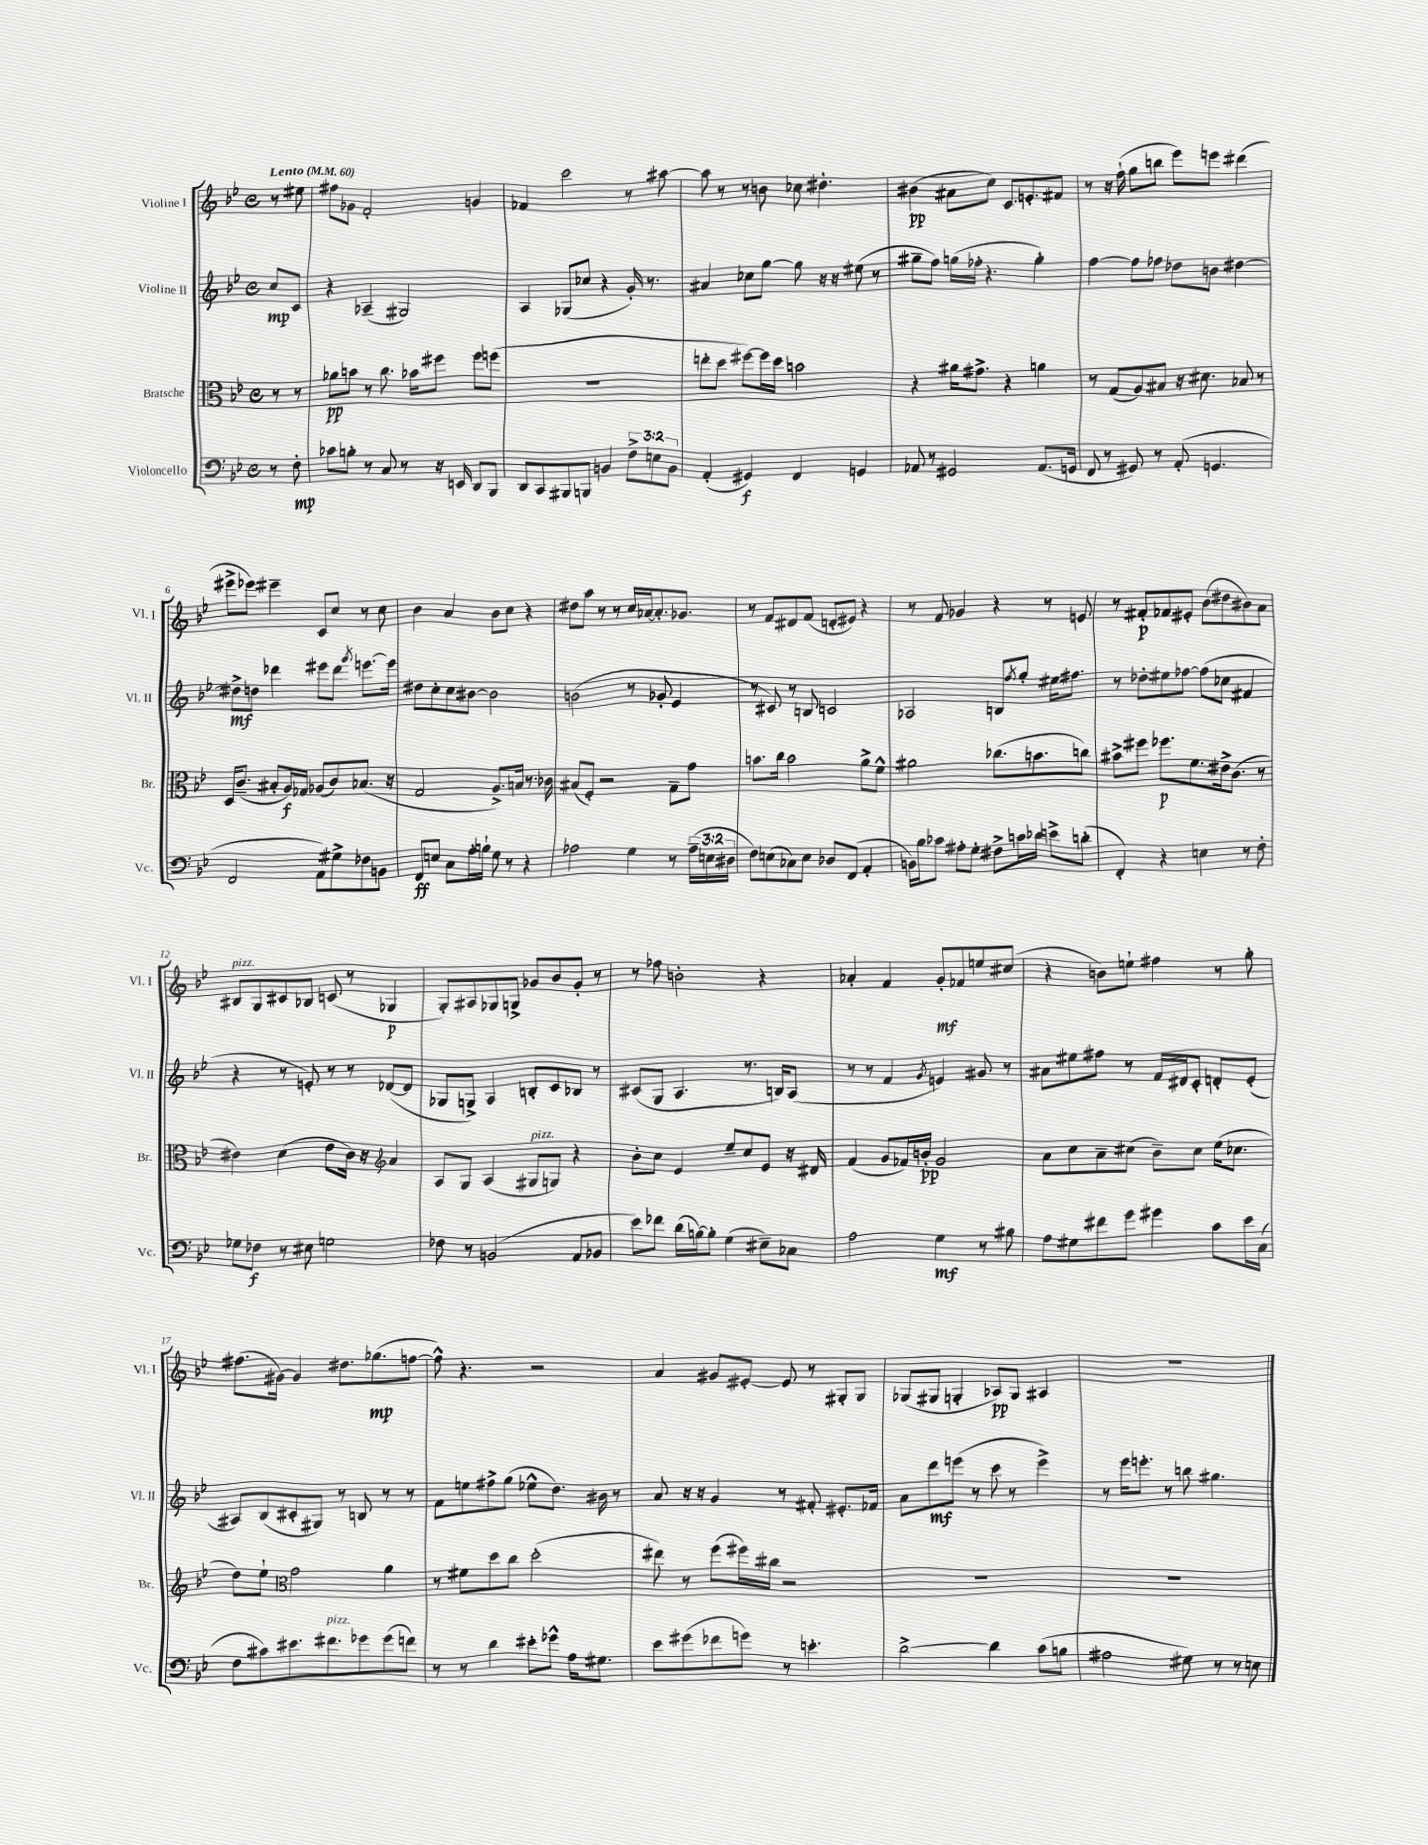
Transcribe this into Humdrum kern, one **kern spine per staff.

**kern	**dynam	**kern	**dynam	**kern	**dynam	**kern	**dynam
*part4	*part4	*part3	*part3	*part2	*part2	*part1	*part1
*staff4	*staff4	*staff3	*staff3	*staff2	*staff2	*staff1	*staff1
*I"Violoncello	*	*I"Bratsche	*	*I"Violine II	*	*I"Violine I	*
*I'Vc.	*	*I'Br.	*	*I'Vl. II	*	*I'Vl. I	*
*clefF4	*	*clefC3	*	*clefG2	*	*clefG2	*
*k[b-e-]	*	*k[b-e-]	*	*k[b-e-]	*	*k[b-e-]	*
*M4/4	*	*M4/4	*	*M4/4	*	*M4/4	*
*met(c)	*	*met(c)	*	*met(c)	*	*met(c)	*
*MM60	*	*MM60	*	*MM60	*	*MM60	*
=	=	=	=	=	=	=	=
!	!	!	!	!	!	!LO:TX:a:B:t=Lento	!
8r	.	8r	.	8cc/L	mp	8r	.
8F'\	mp	8r	.	8c/J	.	8ee#X\	.
=1	=1	=1	=1	=1	=1	=1	=1
8c-X\L	.	8a-X\L	pp	4r	.	8ff#X\L	.
8Bn'\J	.	8bn\J	.	.	.	8g-X\J	.
8r	.	8r	.	(4A-X~/	.	2f'/	.
8C/	.	8.cc\	.	.	.	.	.
8r	.	.	.	2G#X/)	.	.	.
.	.	16b-X\KL	.	.	.	.	.
16r	.	8ff#X\J	.	.	.	.	.
16EEn/	.	.	.	.	.	.	.
8DD/L	.	8ff#\L	.	.	.	4gn/	.
8BBB-/J	.	(8ffn\J	.	.	.	.	.
=2	=2	=2	=2	=2	=2	=2	=2
8DD/L	.	1r	.	4A/	.	4f-X/	.
8CC/	.	.	.	.	.	.	.
8BBB#X/	.	.	.	(8G-X/L	.	2ccc\	.
8BBBn/J	.	.	.	8cc-X/J	.	.	.
4BBn/	.	.	.	4r	.	.	.
12F^\L	.	.	.	16g'/)	.	8r	.
.	.	.	.	8.r	.	.	.
12En\	.	.	.	.	.	.	.
.	.	.	.	.	.	[8aa#X\	.
12BB\J	.	.	.	.	.	.	.
=3	=3	=3	=3	=3	=3	=3	=3
(4AA'/	.	8een'\L	.	4a#X/	.	8aa#\]	.
.	.	8dd\J	.	.	.	8r	.
4GG#X/)	f	[8ff#X\L)	.	8cc-X\L	.	8r	.
.	.	16ff#\L]	.	[8gg\J	.	8bn\	.
.	.	16dd\JJ	.	.	.	.	.
4FF/	.	2bn\	.	8gg\]	.	8cc-X\	.
.	.	.	.	16r	.	4.dd#X'\	.
.	.	.	.	16r	.	.	.
4GGn/	.	.	.	(8ee#X\	.	.	.
.	.	.	.	8r	.	.	.
=4	=4	=4	=4	=4	=4	=4	=4
8AA-X/	.	4r	.	8gg#X~\L	.	(4b#X\	pp
8r	.	.	.	8ff\J)	.	.	.
2GG#X/	.	16a#X\KL	.	(16ggn\LL	.	8a#X\L	.
.	.	8.g#X^\J	.	16ff-X'\JJ	.	.	.
.	.	.	.	4.r	.	8cc\J)	.
.	.	4r	.	.	.	8.c/L	.
.	.	.	.	.	.	8.en'/	.
(8.AA-/L	.	4an\	.	4gg'\)	.	.	.
.	.	.	.	.	.	8f#X/J	.
16GGn/Jk	.	.	.	.	.	.	.
=5	=5	=5	=5	=5	=5	=5	=5
8FF/	.	8r	.	[4ff\	.	8r	.
8r	.	(8G/L	.	.	.	16r	.
.	.	.	.	.	.	(16ff`\	.
8GG#X/)	.	8A/)	.	8ff\L]	.	8gg\L	.
8r	.	8B#X/J	.	8ff-X\J	.	8bbn\J	.
(8AA'/	.	16r	.	8dd-X\L	.	8eee-\L)	.
.	.	8.d#X\	.	.	.	.	.
4.GGn/	.	.	.	8bn\J	.	8eeen\J	.
.	.	8B-X/	.	[4dd#X\	.	(4ddd#X\	.
.	.	8r	.	.	.	.	.
!!LO:LB:g=z
=6	=6	=6	=6	=6	=6	=6	=6
2FF/	.	16D/KL	.	8dd#X^\L]	mf	8eee#X^\L	.
.	.	(8.c~/J	.	.	.	.	.
.	.	.	.	8ddn\J	.	8eee-X\J)	.
.	.	8B#X'/L	.	4ddd-X\	.	4eee#X~\	.
.	.	16A/L)	f	.	.	.	.
.	.	16G-X/JJ	.	.	.	.	.
8AA\L)	.	(8A-X/L	.	8eee#X\L	.	8c/L	.
8G#X^\	.	8c/)	.	8ddd-\J	.	8cc/J	.
.	.	.	.	8qggg/	.	.	.
8F-X\	.	(8.B-X/J	.	[8.eeen\L	.	8r	.
8BBn\J	.	.	.	.	.	8cc\	.
.	.	16r	.	16eee\Jk]	.	.	.
=7	=7	=7	=7	=7	=7	=7	=7
8FF/L	ff	2G/	.	8dd#X\L	.	4b-\	.
8En/J	.	.	.	8cc'\	.	.	.
8C\L	.	.	.	8cc\	.	4a/	.
16A'\L	.	.	.	[8b#X\J	.	.	.
16Bn`\JJ	.	.	.	.	.	.	.
8G\	.	8.A^/L)	.	2b#\]	.	8b-\L	.
8r	.	.	.	.	.	8cc\J	.
.	.	16Bn/Jk	.	.	.	.	.
4r	.	8.r	.	.	.	4r	.
.	.	16c-X\	.	.	.	.	.
=8	=8	=8	=8	=8	=8	=8	=8
2A-X\	.	(8B#X/L	.	(2bn\	.	8dd#X\L	.
.	.	8F'/J)	.	.	.	8aa\J	.
.	.	2r	.	.	.	8r	.
.	.	.	.	.	.	8r	.
4G\	.	.	.	8r	.	16cc/LL	.
.	.	.	.	.	.	[16a-X/J	.
.	.	.	.	8g-X'/	.	8.a-'/]	.
8r	.	8G~\L	.	4e-/	.	.	.
.	.	.	.	.	.	8.g-X/J	.
(24A-~\LL	.	8g\J	.	.	.	.	.
24En\	.	.	.	.	.	.	.
24D#X\JJ	.	.	.	.	.	.	.
=9	=9	=9	=9	=9	=9	=9	=9
8F\L)	.	8.bn\L	.	8r	.	8r	.
(8En\	.	.	.	8c#X/)	.	8f/L	.
.	.	16cc\Jk	.	.	.	.	.
8C-X\)	.	2b\	.	8r	.	8d#X/	.
8E\J	.	.	.	8Bn/	.	(8f/J	.
8D-X/L	.	.	.	2cn/	.	8dn'/L	.
(8FF/J	.	.	.	.	.	8e#X/J)	.
4AA'/	.	8a^\L	.	.	.	4r	.
.	.	8f^^\J	.	.	.	.	.
=10	=10	=10	=10	=10	=10	=10	=10
16BBn\LL)	.	2a#X\	.	2A-X/	.	8r	.
16B-\J	.	.	.	.	.	.	.
8c-X\J	.	.	.	.	.	8f/	.
8A#X'\L	.	.	.	.	.	4g-X/	.
8G'\J	.	.	.	.	.	.	.
8F#X^\L	.	(8.cc-X\L	.	8Bn/L	.	4r	.
.	.	.	.	8qff/	.	.	.
16cn\L	.	.	.	8gg'/J	.	.	.
16d-X\JJ	.	8.bn\	.	.	.	.	.
8en^\L	.	.	.	16ee#X\KL	.	8r	.
.	.	.	.	8.ff#X\J	.	.	.
(8dn'\J	.	8ccn\J)	.	.	.	8en/	.
=11	=11	=11	=11	=11	=11	=11	=11
4FF'/)	.	8b#X^\L	.	8r	.	8r	.
.	.	8ff#X\J	.	8dd-X'\L	.	8f#X'/L	p
4r	.	8.ff-X\L	p	8ee#X\	.	8f-X/	.
.	.	.	.	[8ff-X\J	.	8e#X'/J	.
.	.	8.f\	.	.	.	.	.
4En\	.	.	.	(8ff-\L]	.	(8b-\L	.
.	.	16e#X^\k	.	8cc-X\J	.	8dd#X\	.
.	.	(8.c\J	.	.	.	.	.
8r	.	.	.	4f#X/	.	8b#X\)	.
8F'\	.	8r	.	.	.	8a\J	.
!!LO:LB:g=z
=12	=12	=12	=12	=12	=12	=12	=12
!	!	!	!	!	!	!LO:TX:a:i:t=pizz.	!
8G-X\L	.	4e#X\)	.	4r	.	8B#X/L	.
8F-X\J	f	.	.	.	.	8G/	.
8r	.	(4d\	.	8r	.	8c#X/	.
8E#X\	.	.	.	8en'/)	.	8B-X/J	.
2Gn\	.	8e#\L	.	8r	.	(8cn/	.
.	.	16c\Jk)	.	8r	.	8r	.
.	.	16r	.	.	.	.	.
*	*	*clefG2	*	*	*	*	*
.	.	4a/	.	([8d-X/L	.	4G-X/	p
.	.	.	.	8d-/J]	.	.	.
=13	=13	=13	=13	=13	=13	=13	=13
8F-X\	.	8A/L	.	8G-X/L	.	8G'/L)	.
8r	.	8G/J	.	8Gn^/J)	.	8A#X/	.
(2BBn/	.	(4A/	.	4A/	.	8G-X/	.
.	.	.	.	.	.	8Gn^/J	.
!	!	!LO:TX:a:i:t=pizz.	!	!	!	!	!
.	.	8G#X/L	.	8Bn'/L	.	8g-X/L	.
.	.	8Gn/J)	.	8c/	.	8b-/	.
8AA/L	.	4r	.	8B-X/J	.	8g-'/J	.
8BB-X/J	.	.	.	8r	.	8r	.
=14	=14	=14	=14	=14	=14	=14	=14
8e-\L)	.	8b-'\L	.	(8c#X/L	.	8r	.
8f-X\J	.	8cc\J	.	8G/J	.	8ff-X\	.
(16d\LL	.	4e-/	.	4.A/	.	2bn'\	.
[16Bn\J)	.	.	.	.	.	.	.
8B'\J]	.	.	.	.	.	.	.
(4G\	.	8ee-~/L	.	.	.	.	.
.	.	8cc/	.	8.r	.	.	.
8E#X~\L)	.	8e-/J	.	.	.	4r	.
.	.	.	.	16Bn/KL)	.	.	.
8C-X\J	.	16r	.	(8A/J	.	.	.
.	.	16d#X/	.	.	.	.	.
=15	=15	=15	=15	=15	=15	=15	=15
2A\	.	(4f/	.	8r	.	4a-X'/	.
.	.	.	.	8r	.	.	.
.	.	8g/L	.	4f/	.	4f/	.
.	.	16f-X/L)	.	.	.	.	.
.	.	16bn'/JJ	pp	.	.	.	.
.	.	.	.	8qg/	.	.	.
4G\	mf	2g/	.	4en/)	.	8g'/L	mf
.	.	.	.	.	.	8f-X/	.
8r	.	.	.	8g#X/	.	8een/	.
8B#X\	.	.	.	8r	.	(8cc#X/J	.
=16	=16	=16	=16	=16	=16	=16	=16
8A\L	.	8a\L	.	8a#X\L	.	4r	.
8G#X\	.	8cc\	.	8ee#X\	.	.	.
8f#X\	.	8a~\	.	8ff#X\J	.	8bn\L)	.
8g\J	.	(8cc#X\J	.	8r	.	8een`\J	.
4g#X\	.	8b-~\L)	.	16f/LL	.	4ff#X\	.
.	.	.	.	16d#X/J	.	.	.
.	.	8cc#\J	.	8c'/J	.	.	.
8c\L	.	(16ee-\KL	.	8dn'/L	.	8r	.
.	.	8.cc-X\J	.	.	.	.	.
16e-\L	.	.	.	(8e-'/J	.	8gg'\	.
(16C\JJ	.	.	.	.	.	.	.
!!LO:LB:g=z
=17	=17	=17	=17	=17	=17	=17	=17
8F\L	.	8dd\L)	.	8A#X/L)	.	(8.ff#X\L	.
8c#X\)	.	8ee-`\J	.	(8B-/	.	.	.
.	.	.	.	.	.	[16g#X\Jk)	.
*	*	*clefC3	*	*	*	*	*
8.e#X\	.	2g\	.	8c#X'/	.	4g#/]	.
.	.	.	.	8G#X/J)	.	.	.
!LO:TX:a:i:t=pizz.	!	!	!	!	!	!	!
8.f#X\	.	.	.	.	.	.	.
.	.	.	.	8r	.	8.dd#X\L	.
8g-X\	.	.	.	8Bn/	.	.	.
.	.	.	.	.	.	(8.gg-X\	mp
(8g-\	.	4a\	.	8r	.	.	.
8fn\J)	.	.	.	8r	.	[8ffn\J	.
=18	=18	=18	=18	=18	=18	=18	=18
8r	.	8r	.	8f\L	.	8ff^^\])	.
8r	.	8f#X\L	.	8een\	.	4.r	.
4d\	.	8dd\	.	8ff#X^\	.	.	.
.	.	8cc\J	.	(8gg\J	.	.	.
8e#X'\L	.	(2dd'\	.	8ee-X^^\L	.	2r	.
8g-X^^\J	.	.	.	8.dd\J)	.	.	.
16A\KL	.	.	.	.	.	.	.
8.G#X\J	.	.	.	16b#X\	.	.	.
.	.	.	.	8r	.	.	.
=19	=19	=19	=19	=19	=19	=19	=19
8e-\L	.	8ee#X\)	.	8a/	.	4a/	.
(8g#X\	.	8r	.	16r	.	.	.
.	.	.	.	16r	.	.	.
8f-X\	.	(8ff\L	.	4g/	.	8g#X/L	.
8gn\J)	.	16ff#X\L)	.	.	.	[8e#X'/J	.
.	.	16cc#X\JJ	.	.	.	.	.
8r	.	2r	.	8r	.	8e#/]	.
4.en'\	.	.	.	8f#X'/	.	8r	.
.	.	.	.	8.e#X'/L	.	8G#X'/L	.
.	.	.	.	.	.	8G#/J	.
.	.	.	.	16f-X/Jk	.	.	.
=20	=20	=20	=20	=20	=20	=20	=20
[2d^\	.	1r	.	8a\L	.	(8G-X/L	.
.	.	.	.	8ddd\	mf	8G#X/J	.
.	.	.	.	(8eeen\J	.	4Gn'/	.
.	.	.	.	8r	.	.	.
4d\]	.	.	.	8ccc\	.	8A-X/L)	pp
.	.	.	.	8r	.	8G/J	.
(8c\L	.	.	.	4eee^\)	.	4A#X/	.
8Bn\J	.	.	.	.	.	.	.
=21	=21	=21	=21	=21	=21	=21	=21
2A#X\	.	1r	.	8r	.	1r	.
.	.	.	.	16eee-\KL	.	.	.
.	.	.	.	8.eeen'\J	.	.	.
.	.	.	.	8r	.	.	.
8G#X\)	.	.	.	8bbn\	.	.	.
8r	.	.	.	4.gg#X\	.	.	.
8r	.	.	.	.	.	.	.
8En\	.	.	.	.	.	.	.
==	==	==	==	==	==	==	==
*-	*-	*-	*-	*-	*-	*-	*-
